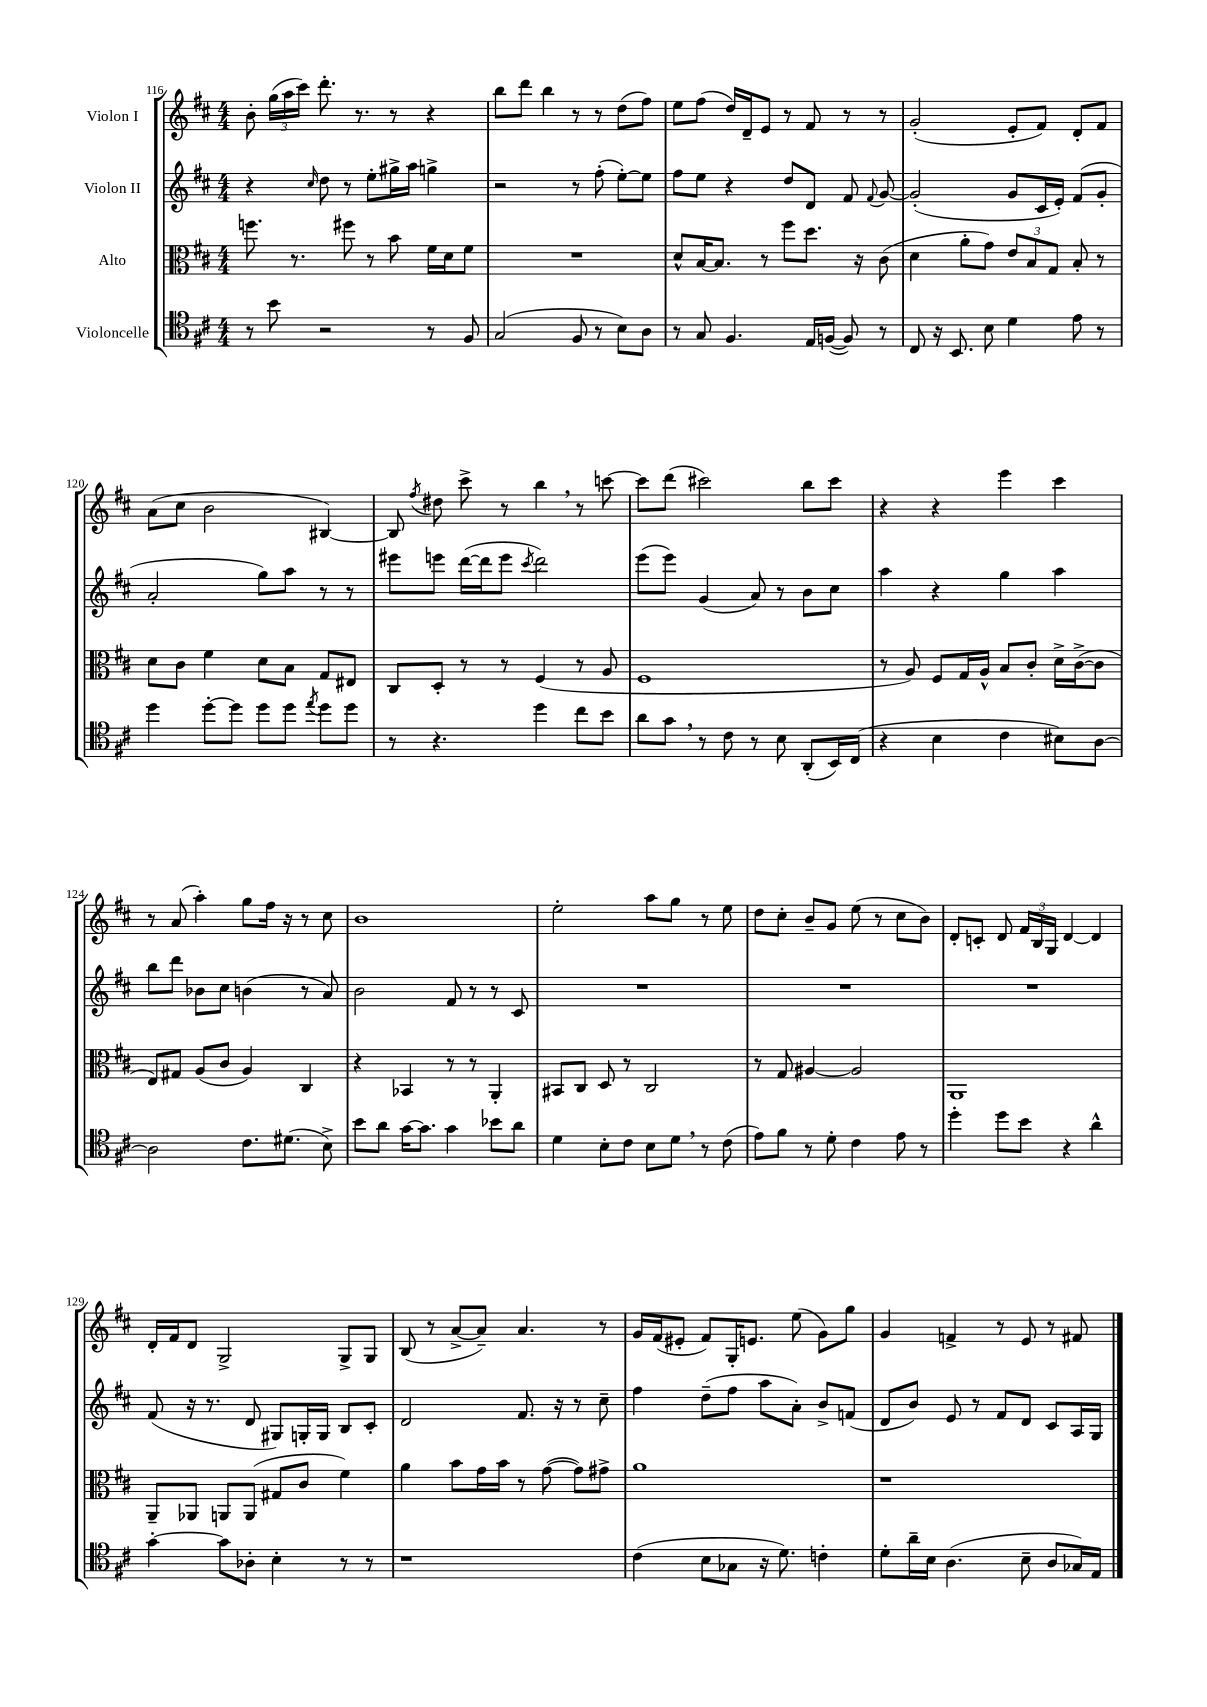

**kern	**kern	**kern	**kern
*part4	*part3	*part2	*part1
*staff4	*staff3	*staff2	*staff1
*I"Violoncelle	*I"Alto	*I"Violon II	*I"Violon I
*clefC4	*clefC3	*clefG2	*clefG2
*k[f#c#]	*k[f#c#]	*k[f#c#]	*k[f#c#]
*M4/4	*M4/4	*M4/4	*M4/4
=116	=116	=116	=116
8r	8.ffn\	4r	8b'\
8b\	.	.	(24gg\LL
.	.	.	24aa\
.	8.r	.	.
.	.	.	24ccc#\JJ)
.	.	16qqcc#/	.
2r	.	8dd\	8.ddd'\
.	8ff#X\	8r	.
.	.	.	8.r
.	8r	8ee'\L	.
.	8b\	16gg#X^\L	8r
.	.	16aa\JJ	.
8r	16f#\LL	4ggn^\	4r
.	16d\J	.	.
8F#/	8f#\J	.	.
=117	=117	=117	=117
(2G/	1r	2r	8bb\L
.	.	.	8ddd\J
.	.	.	4bb\
8F#/	.	8r	8r
8r	.	(8ff#'\	8r
8B\L)	.	[8ee'\L)	(8dd\L
8A\J	.	8ee\J]	8ff#\J)
=118	=118	=118	=118
8r	8d^^/L	8ff#\L	8ee\L
8G/	[16B/K	8ee\J	(8ff#\J
.	8.B/J]	.	.
4.F#/	.	4r	16dd/LL)
.	.	.	16d~/J
.	8r	.	8e/J
.	8ff#\L	8dd/L	8r
16E/LL	8.dd\J	8d/J	8f#/
([16Fn/JJ	.	.	.
8F/])	.	8f#/	8r
.	16r	.	.
.	.	8qqf#/	.
8r	(8c#\	[8g/	8r
=119	=119	=119	=119
8C#/	4d\	(2g'/]	(2g'/
16r	.	.	.
8.BB/	.	.	.
.	8a'\L	.	.
8B\	8g\J)	.	.
4d\	12e/L	8g/L	8e'/L
.	12B/	.	.
.	.	16c#/L	8f#/J)
.	12G/J	.	.
.	.	16e'/JJ)	.
8e\	8B'/	(8f#/L	8d'/L
8r	8r	8g'/J	8f#/J
!!LO:LB:g=z
=120	=120	=120	=120
4dd\	8d\L	2a'/	(8a\L
.	8c#\J	.	8cc#\J
[8dd'\L	4f#\	.	2b\
8dd\J]	.	.	.
8dd\L	8d\L	8gg\L)	.
8dd\J	8B\J	8aa\J	.
8qee/	.	.	.
8dd\L	8G/L	8r	[4B#X/)
8dd\J	8E#X/J	8r	.
=121	=121	=121	=121
8r	8C#/L	8eee#X\L	8B#/]
.	.	.	8qff#/
4.r	8D'/J	8eeen\J	8dd#X\
.	8r	([16ddd\LL	8ccc#^\
.	.	16ddd\J]	.
.	8r	8eee\J	8r
.	.	8qccc#/	.
4dd\	(4F#/	2ddd\)	4bb,\
8cc#\L	8r	.	8r
8b\J	8A/	.	[8cccn\
=122	=122	=122	=122
8a\L	1F#	(8eee\L	8ccc\L]
8g,\J	.	8eee\J)	(8ddd\J
8r	.	(4g/	2ccc#X\)
8c#\	.	.	.
8r	.	8a/)	.
8B\	.	8r	.
(8AA'/L	.	8b\L	8bb\L
16BB/L)	.	8cc#\J	8ccc#\J
(16C#/JJ	.	.	.
=123	=123	=123	=123
4r	8r	4aa\	4r
.	8A/)	.	.
4B\	8F#/L	4r	4r
.	16G/L	.	.
.	16A^^/JJ	.	.
4c#\	8B/L	4gg\	4eee\
.	8c#'/J	.	.
8B#X\L)	16d^\LL	4aa\	4ccc#\
.	([16c#^\J	.	.
[8A\J	8c#\J]	.	.
!!LO:LB:g=z
=124	=124	=124	=124
2A\]	8E/L)	8bb\L	8r
.	8G#X/J	8ddd\J	(8a/
.	(8A/L	8b-X\L	4aa'\)
.	8c#/J	8cc#\J	.
8.c#\L	4A/)	(4bn\	8gg\L
.	.	.	16ff#\Jk
(8.d#X\J	.	.	16r
.	4C#/	8r	8r
8B^\)	.	8a/)	8cc#\
=125	=125	=125	=125
8b\L	4r	2b\	1b
8a\J	.	.	.
[16g\KL	4BB-X/	.	.
8.g\J]	.	.	.
4g\	8r	8f#/	.
.	8r	8r	.
8b-X\L	4AA'/	8r	.
8a\J	.	8c#/	.
=126	=126	=126	=126
4d\	8BB#X/L	1r	2ee'\
.	8C#/J	.	.
8B'\L	8D/	.	.
8c#\J	8r	.	.
8B\L	2C#/	.	8aa\L
8d,\J	.	.	8gg\J
8r	.	.	8r
(8c#\	.	.	8ee\
=127	=127	=127	=127
8e\L)	8r	1r	8dd\L
8f#\J	8G/	.	8cc#'\J
8r	[4A#X/	.	8b~/L
8d'\	.	.	8g/J
4c#\	2A#/]	.	(8ee\
.	.	.	8r
8e\	.	.	8cc#\L
8r	.	.	8b\J)
=128	=128	=128	=128
4dd'\	1AA	1r	8d'/L
.	.	.	8cn'/J
8dd\L	.	.	8d/
8b\J	.	.	24f#/LL
.	.	.	24B/
.	.	.	24G/JJ
4r	.	.	[4d/
4a^^\	.	.	4d/]
!!LO:LB:g=z
=129	=129	=129	=129
[4g'\	8AA~/L	(8f#/	16d'/LL
.	.	.	16f#/J
.	8AA-X/J	16r	8d/J
.	.	8.r	.
8g\L]	8AAn/L	.	2G^/
8A-X'\J	(8AA/J	8d/	.
4B'\	8G#X/L	8G#X/L)	.
.	8c#/J	16Gn'/L	.
.	.	16G/JJ	.
8r	4f#\)	8B/L	8G^/L
8r	.	8c#'/J	8G/J
=130	=130	=130	=130
1r	4a\	2d/	(8B/
.	.	.	8r
.	8b\L	.	[8a^/L
.	16g\L	.	8a~/J])
.	16b\JJ	.	.
.	8r	8.f#/	4.a/
.	([8g\	.	.
.	.	16r	.
.	8g\L])	8r	.
.	8g#X^\J	8cc#~\	8r
=131	=131	=131	=131
(4c#\	1a	4ff#\	16g/LL
.	.	.	(16f#/J
.	.	.	8e#X'/J
8B\L	.	(8dd~\L	8f#/L)
8G-X\J	.	8ff#\J	16G'/K
.	.	.	8.en/J
16r	.	8aa\L	.
8.d\)	.	.	.
.	.	8a'\J)	(8ee\
4cn'\	.	8b^/L	8g\L)
.	.	(8fn/J	8gg\J
=132	=132	=132	=132
8d'\L	1r	8d/L	4g/
16a~\L	.	8b/J)	.
16B\JJ	.	.	.
(4.A\	.	8e/	4fn^/
.	.	8r	.
.	.	8f#/L	8r
8B~\	.	8d/J	8e/
8A/L	.	8c#/L	8r
16G-X/L)	.	16A/L	8f#X/
16E/JJ	.	16G/JJ	.
==	==	==	==
*-	*-	*-	*-
